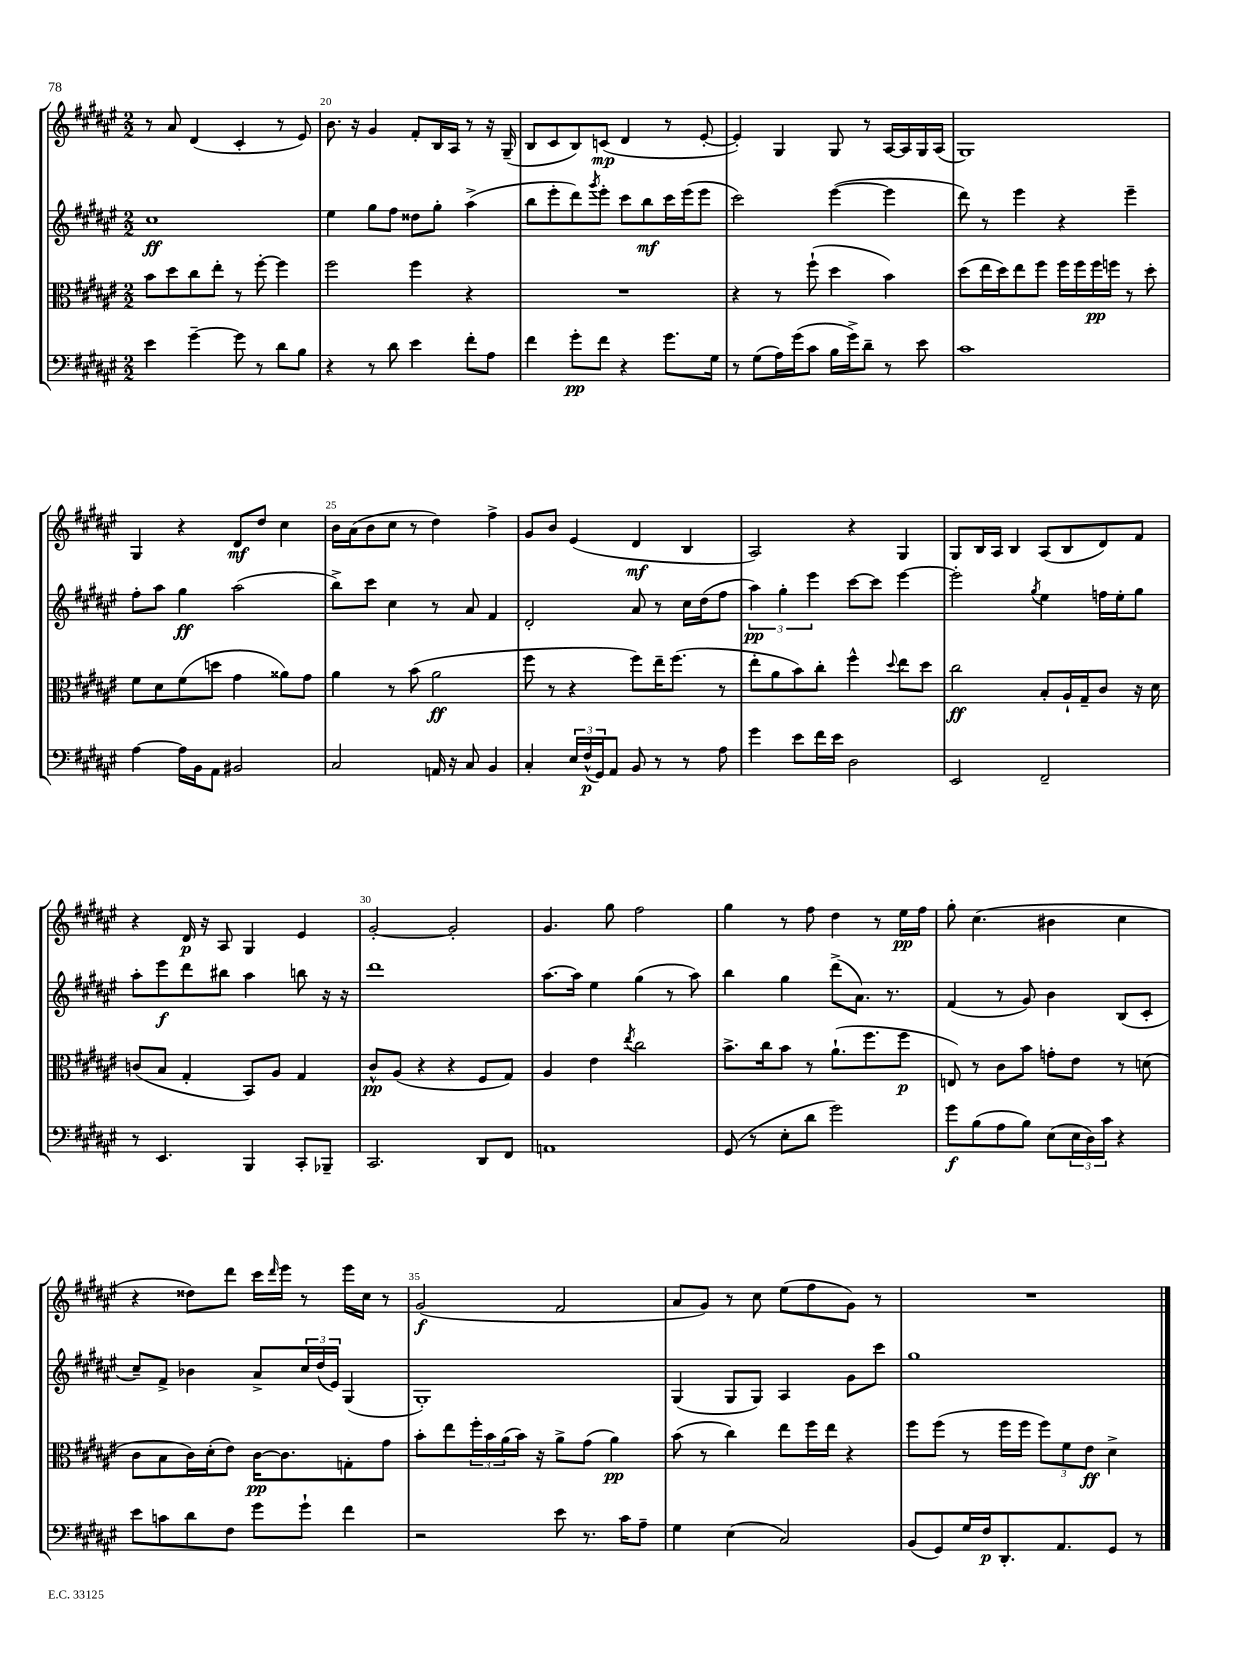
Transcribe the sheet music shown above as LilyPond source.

<<
\new StaffGroup <<
\new Staff = "s0" {
    \clef treble \key fis \major \numericTimeSignature \time 2/2
    r8 ais'8 dis'4( cis'4-. r8 eis'8) |
    b'8. r16 gis'4 fis'8-. b16 ais16 r8 r16 gis16--( |
    b8 cis'8 b8) c'8\mp( dis'4 r8 eis'8~-. |
    eis'4-.) gis4 gis8 r8 ais16~ ais16 gis16 ais16( |
    gis1) |
    gis4 r4 dis'8\mf dis''8 cis''4 |
    b'16 ais'16( b'8 cis''8 r8 dis''4) fis''4-> |
    gis'8 b'8 eis'4( dis'4\mf b4 |
    ais2) r4 gis4 |
    gis8 b16 ais16 b4 ais8( b8 dis'8) fis'8 |
    r4 dis'16\p r16 ais8 gis4 eis'4 |
    gis'2~-. gis'2-. |
    gis'4. gis''8 fis''2 |
    gis''4 r8 fis''8 dis''4 r8 eis''16\pp fis''16 |
    gis''8-. cis''4.( bis'4 cis''4 |
    r4 disis''8) dis'''8 cis'''16 \grace { dis'''16 } eis'''16 r8 eis'''16 cis''16 r8 |
    gis'2\f( fis'2 |
    ais'8 gis'8) r8 cis''8 eis''8( fis''8 gis'8) r8 |
    R1 \bar "|." |
}
\new Staff = "s1" {
    \clef treble \key fis \major \numericTimeSignature \time 2/2
    cis''1\ff |
    eis''4 gis''8 fis''8 disis''8 gis''8-. ais''4->( |
    b''8 eis'''8-. dis'''8) \acciaccatura { gis'''8 } eis'''8-. cis'''8 b''8\mf cis'''16 eis'''16( eis'''8 |
    cis'''2) eis'''4~( eis'''4 |
    dis'''8) r8 eis'''4 r4 eis'''4-- |
    fis''8-. ais''8 gis''4\ff ais''2( |
    b''8->) cis'''8 cis''4 r8 ais'8 fis'4 |
    dis'2-. ais'8 r8 cis''16 dis''16( fis''8 |
    \tuplet 3/2 { ais''4\pp) gis''4-. eis'''4 } cis'''8~ cis'''8 eis'''4~ |
    eis'''2-. \acciaccatura { gis''8 } eis''4 f''16 eis''16-. gis''8 |
    ais''8-. eis'''8\f dis'''8 bis''8 ais''4 b''8 r16 r16 |
    dis'''1 |
    ais''8.~ ais''16 eis''4 gis''4( r8 ais''8) |
    b''4 gis''4 dis'''8->( ais'8.) r8. |
    fis'4( r8 gis'8) b'4 b8( cis'8-. |
    cis''8--) fis'8-> bes'4 ais'8-> \tuplet 3/2 { cis''16 dis''16( eis'16) } gis4( |
    gis1-.) |
    gis4( gis8 gis8) ais4 gis'8 cis'''8 |
    gis''1 \bar "|." |
}
\new Staff = "s2" {
    \clef alto \key fis \major \numericTimeSignature \time 2/2
    b'8 dis''8 cis''8 eis''8-. r8 fis''8~-. fis''4 |
    fis''2 fis''4 r4 |
    R1 |
    r4 r8 fis''8-!( dis''4 b'4) |
    dis''8( eis''16 dis''16) eis''8 fis''8 fis''16 fis''16 fis''16\pp f''16 r8 dis''8-. |
    fis'8 dis'8 fis'8( d''8 gis'4 aisis'8) gis'8 |
    ais'4 r8 b'8( ais'2\ff |
    fis''8 r8 r4 fis''8) eis''16-- fis''8.( r8 |
    eis''8-. ais'8 b'8) cis''8-. fis''4-^ \appoggiatura { dis''8 } eis''8 dis''8 |
    cis''2\ff b8-. ais16-! gis16-- cis'8 r16 dis'16 |
    c'8( b8 gis4-. b,8) ais8 gis4 |
    cis'8-^\pp ais8( r4 r4 fis8 gis8) |
    ais4 eis'4 \acciaccatura { eis''8 } cis''2 |
    b'8.-> cis''16 b'8 r8 ais'8.-!( fis''8. fis''8\p |
    e8) r8 cis'8 b'8 g'8-. eis'8 r8 d'8( |
    cis'8 b8 cis'16) dis'16-.( eis'8) cis'16~\pp cis'8. g8-. gis'8 |
    b'8-. eis''8 \tuplet 3/2 { fis''16-. b'16 ais'16( } b'16) r16 ais'8-> gis'8( ais'4\pp) |
    b'8( r8 cis''4) eis''8 fis''16 eis''16 r4 |
    fis''8 fis''8( r8 fis''16 fis''16 \tuplet 3/2 { fis''8) fis'8 eis'8\ff } dis'4-> \bar "|." |
}
\new Staff = "s3" {
    \clef bass \key fis \major \numericTimeSignature \time 2/2
    eis'4 gis'4~-- gis'8 r8 dis'8 b8 |
    r4 r8 dis'8 eis'4 fis'8-. ais8 |
    fis'4 gis'8-.\pp fis'8 r4 gis'8. gis16 |
    r8 gis8( ais16) gis'16( cis'8 b16 gis'16->) dis'8-- r8 eis'8 |
    cis'1 |
    ais4~ ais16 b,16 ais,8 bis,2 |
    cis2 a,16 r16 cis8 b,4 |
    cis4-. \tuplet 3/2 { eis16 fis16-^\p( gis,16) } ais,8 b,8 r8 r8 ais8 |
    gis'4 eis'8 fis'16 eis'16 dis2 |
    eis,2 fis,2-- |
    r8 eis,4. b,,4 cis,8-. bes,,8-- |
    cis,2. dis,8 fis,8 |
    a,1 |
    gis,8( r8 eis8-. dis'8 gis'2) |
    gis'8\f b8( ais8 b8) eis8( \tuplet 3/2 { eis16 dis16) cis'16 } r4 |
    eis'8 c'8 dis'8 fis8 gis'8 gis'8-! fis'4 |
    r2 eis'8 r8. cis'16 ais8-- |
    gis4 eis4( cis2) |
    b,8( gis,8) gis16 fis16\p dis,8.-. ais,8. gis,8 r8 \bar "|." |
}
>>
>>
\layout { \context { \Score currentBarNumber = #19 \override BarNumber.break-visibility = ##(#f #t #t) barNumberVisibility = #(every-nth-bar-number-visible 5) } }
